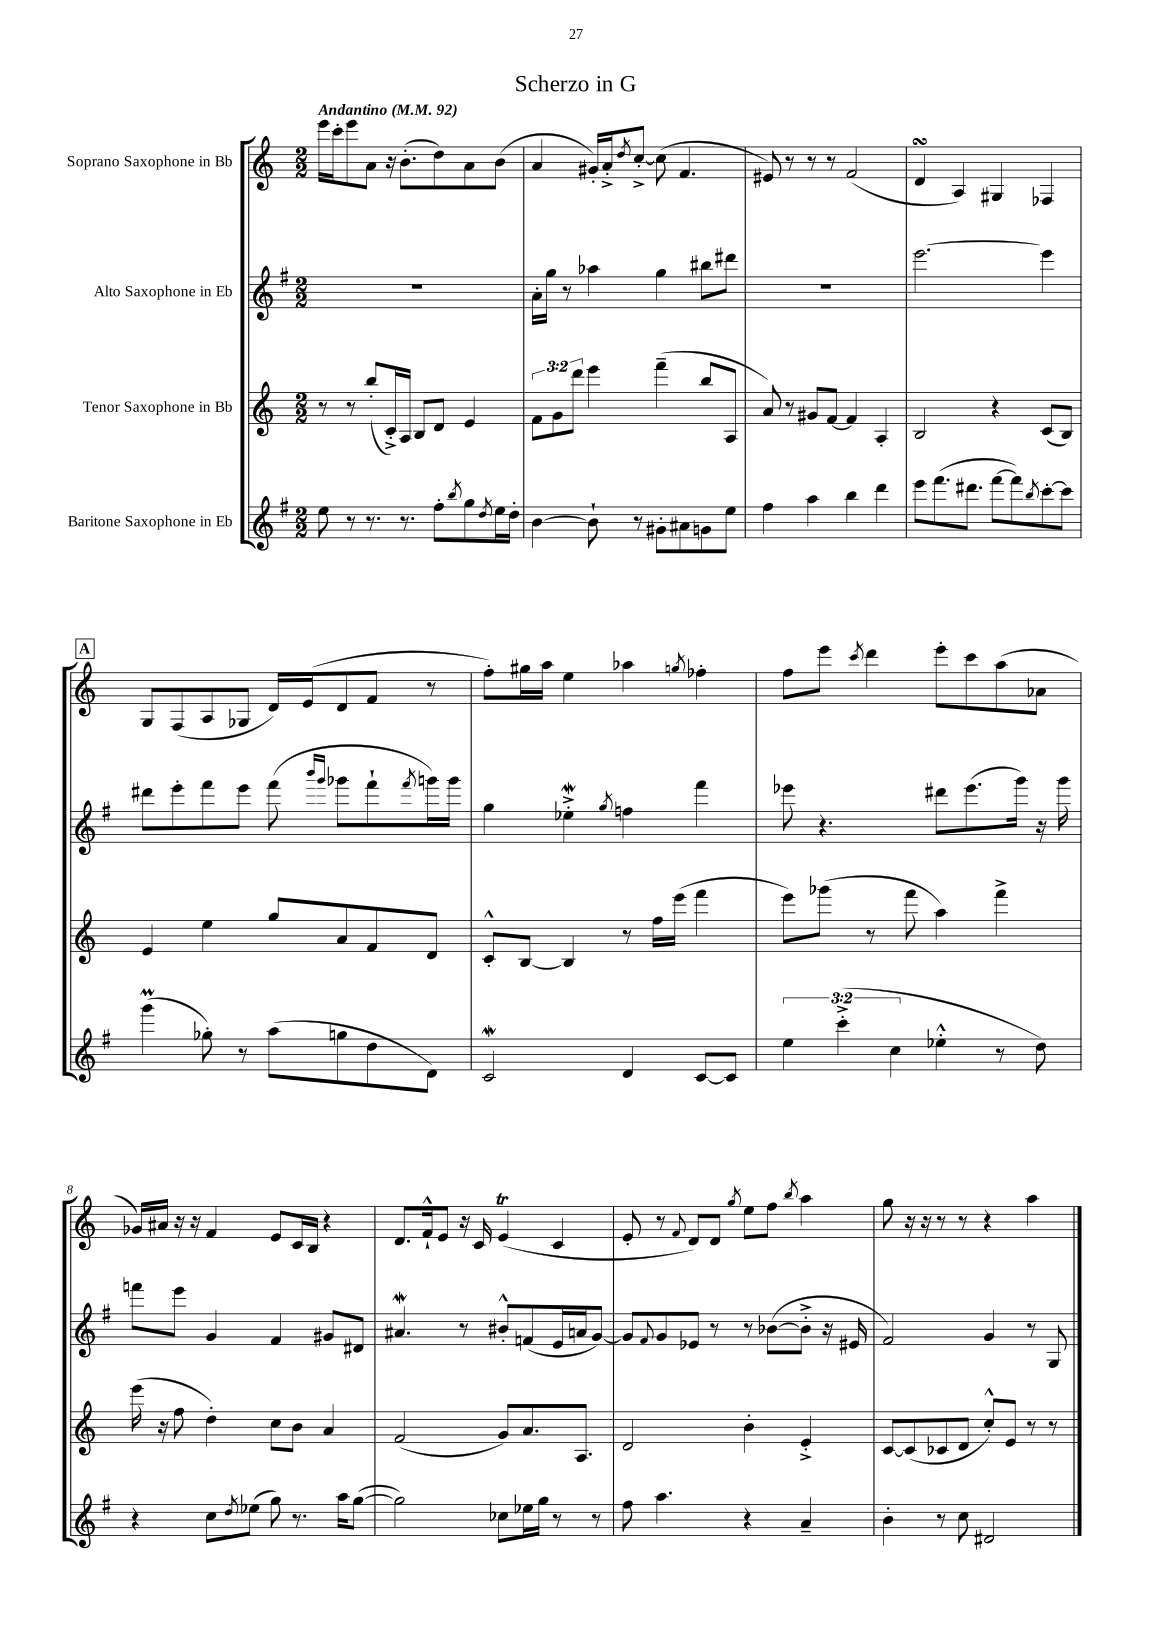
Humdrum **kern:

**kern	**kern	**kern	**kern
*staff4	*staff3	*staff2	*staff1
*clefG2	*clefG2	*clefG2	*clefG2
*k[f#]	*k[]	*k[f#]	*k[]
*M2/2	*M2/2	*M2/2	*M2/2
*MM92	*MM92	*MM92	*MM92
8ee	8r	1r	16eee
.	.	.	16ccc'
8r	8r	.	8eee
8.r	(8bb'	.	8a
.	16c'^)	.	16r
8.r	16A	.	(8.b'
.	8B	.	.
8ff#'	8d	.	8dd)
8qbb	.	.	.
8gg	4e	.	8a
8qdd	.	.	.
16ee	.	.	(8b
16dd'	.	.	.
=	=	=	=
[4b	12f	16a'	4a
.	.	16gg	.
.	12g	.	.
.	.	8r	.
.	12ddd	.	.
8b`]	4eee	4aa-	16g#')
.	.	.	16a'^
.	.	.	8qdd
8r	.	.	[8cc'^
8g#'	(4fff~	4gg	(8cc]
8a#	.	.	4.f
8g	8bb	8bb#	.
8ee	8A	8ddd#	.
=	=	=	=
4ff#	8a)	1r	8e#)
.	8r	.	8r
4aa	8g#	.	8r
.	[8f	.	8r
4bb	4f]	.	(2f
4ddd	4A'	.	.
=	=	=	=
8eee	2B	[2.eee	4d
(8.fff#	.	.	.
.	.	.	4A)
8.ddd#	.	.	.
[8fff#	4r	.	4G#
8fff#])	.	.	.
8qbb	.	.	.
[8ccc'	(8c	4eee]	4F-
8ccc]	8B)	.	.
=	=	=	=
(4ggg	4e	8ddd#	8G
.	.	8eee'	(8F
8gg-')	4ee	8fff#	8A
8r	.	8eee	8G-
(8aa	8gg	(8fff#	16d)
.	.	.	(16e
.	.	16qqbbb	.
.	.	16qqggg	.
8gg	8a	8ggg-	8d
8dd	8f	8fff#`	8f
.	.	8qfff#	.
8d)	8d	16ggg)	8r
.	.	16ggg	.
=	=	=	=
2c	8c'^^	4gg	8ff')
.	[8B	.	16gg#
.	.	.	16aa
.	4B]	4ee-'^	4ee
.	.	8qgg	.
4d	8r	4ff	4aa-
.	16ff	.	.
.	(16eee	.	.
.	.	.	8qgg
[8c	4fff	4fff#	4ff-'
8c]	.	.	.
=	=	=	=
6ee	8eee)	8eee-	8ff
.	(8ggg-	4.r	8eee
(6ccc'^	.	.	.
.	.	.	8qccc
.	8r	.	4ddd
6cc	.	.	.
.	8fff	.	.
4ee-'^^	4aa)	8ddd#	8eee'
.	.	(8.eee-	8ccc
8r	4fff^	.	(8aa
.	.	16ggg)	.
8dd)	.	16r	8a-
.	.	16ggg	.
=	=	=	=
4r	(16eee	8fff	16g-)
.	16r	.	16a#
.	8ff	8eee	16r
.	.	.	16r
8cc	4dd')	4g	4f
8qdd	.	.	.
(8ee-	.	.	.
8gg)	8cc	4f#	8e
8.r	8b	.	16c
.	.	.	16B
.	4a	8g#	4r
16aa	.	.	.
([8gg	.	8d#	.
=	=	=	=
2gg])	(2f	4.a#	8.d
.	.	.	16f`^^
.	.	.	8e
.	.	8r	16r
.	.	.	16c
8cc-	8g)	8b#'^^	(4e
16ee-	8.a	(8f	.
16gg	.	.	.
8r	.	16e	4c
.	8.A	16a	.
8r	.	[8g)	.
=	=	=	=
8ff#	2d	8g]	8e'
.	.	8qqf#	.
4.aa	.	8g	8r
.	.	.	8qqf
.	.	8e-	8d)
.	.	8r	8d
.	.	.	8qgg
4r	4b'	8r	8ee
.	.	([8b-	8ff
.	.	.	8qbb
4a~	4e'^	8b-'^]	4aa
.	.	16r	.
.	.	16e#	.
=	=	=	=
4b'	[8c	2f#)	8gg
.	(8c]	.	16r
.	.	.	16r
8r	8c-	.	8r
8cc	8d	.	8r
2d#	8cc'^^)	4g	4r
.	8e	.	.
.	8r	8r	4aa
.	8r	8G	.
==	==	==	==
*-	*-	*-	*-
